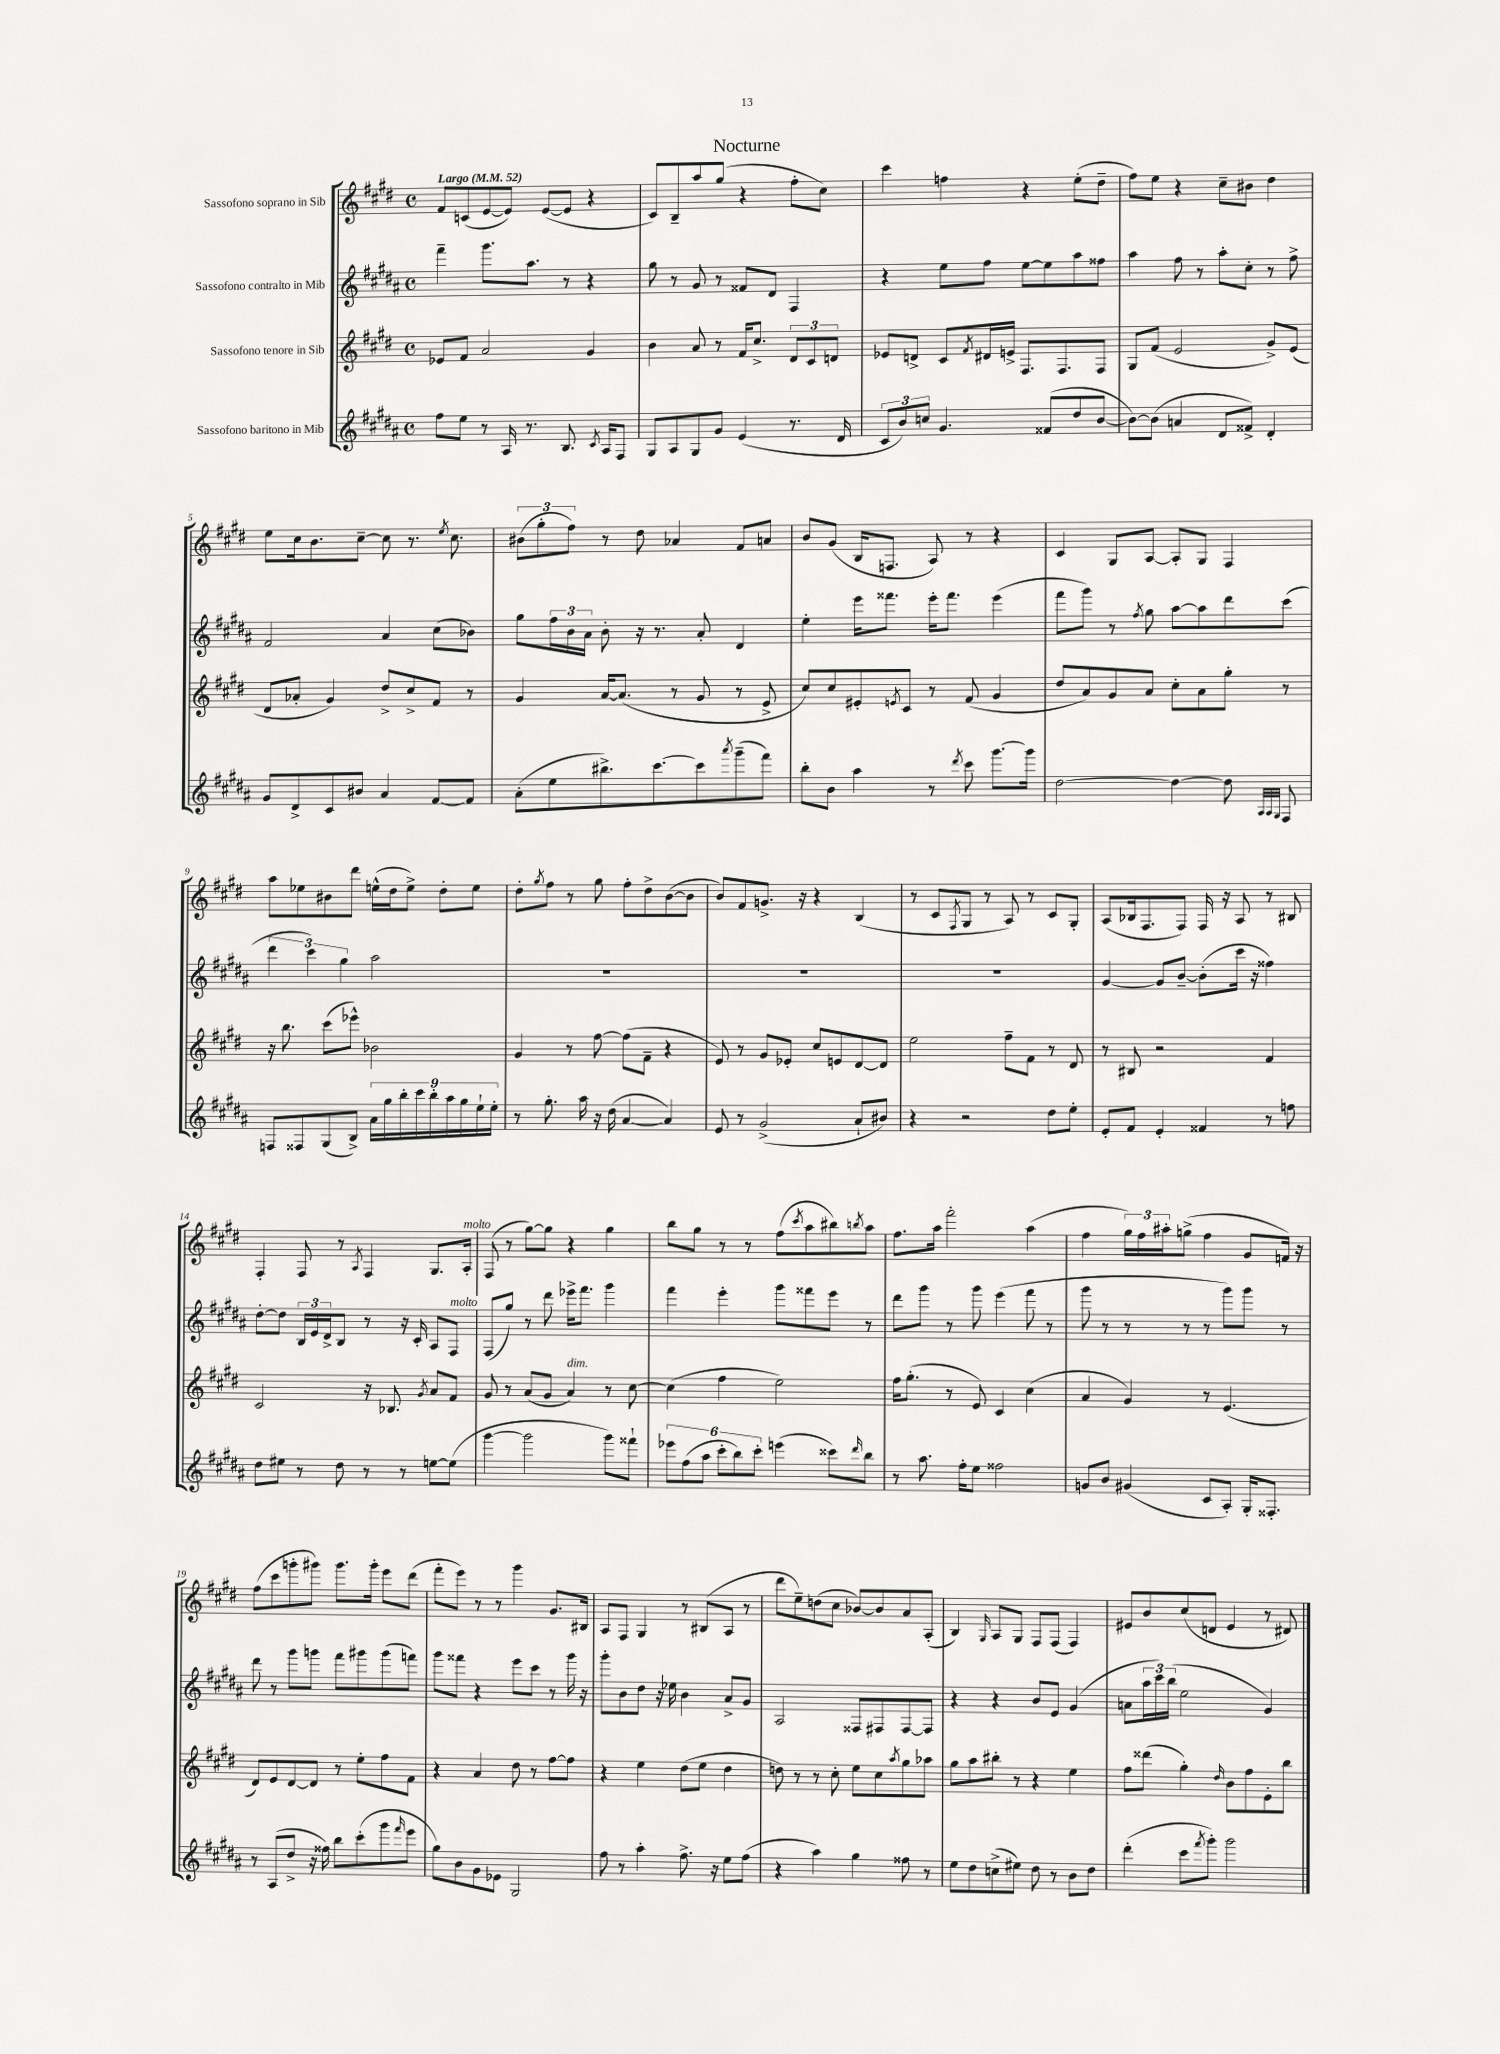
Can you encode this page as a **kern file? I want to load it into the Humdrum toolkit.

**kern	**kern	**kern	**kern
*staff4	*staff3	*staff2	*staff1
*clefG2	*clefG2	*clefG2	*clefG2
*k[f#c#g#d#a#]	*k[f#c#g#d#]	*k[f#c#g#d#a#]	*k[f#c#g#d#]
*M4/4	*M4/4	*M4/4	*M4/4
*met(c)	*met(c)	*met(c)	*met(c)
*MM52	*MM52	*MM52	*MM52
8ff#	8e-	4fff#~	8f#
8ee	8f#	.	(8c
8r	2a	8.ggg#	[8e
16A#	.	.	8e])
8.r	.	8.aa#	.
.	.	.	([8e
8.B	.	8r	8e]
.	4g#	4r	4r
8qc#	.	.	.
16A#	.	.	.
8F#	.	.	.
=	=	=	=
8G#	4b	8gg#	8c#)
8A#	.	8r	8B~
8G#	8a	8g#	8aa
8g#	8r	8r	(8gg#
(4e	16f#	8f##	4r
.	8.cc#^	.	.
.	.	8d#	.
8.r	12d#	4F#	8ff#'
.	12c#	.	.
.	.	.	8cc#)
.	12d	.	.
16d#	.	.	.
=	=	=	=
12c#	8e-	4r	4ccc#
12b)	.	.	.
.	8d^	.	.
12cc	.	.	.
4.g#	8c#	8ee	4ff
.	8qf#	.	.
.	16d#	8ff#	.
.	16e^	.	.
.	8.F#	[8ee	4r
(8f##	.	8ee]	.
.	8.F#	.	.
8dd#	.	8aa#	(8ee'
[8b	8F#	8ff##	8dd#~
=	=	=	=
8b_)	8G#	4aa#	8ff#)
(8b]	(8f#	.	8ee
4a	2e	8ff#	4r
.	.	8r	.
8d#	.	8aa#'	8cc#~
8f##^)	.	8cc#'	8b#
4d#'	8g#^)	8r	4dd#
.	(8e	8ff#^	.
=	=	=	=
8g#	8d#	2f#	8ee
8d#^	8a-'	.	16cc#
.	.	.	8.b
8c#	4g#)	.	.
8b#	.	.	[8cc#~
4a#	8dd#^	4a#	8cc#]
.	8cc#^	.	8.r
[8f#	8f#	(8cc#	.
.	.	.	8qee
.	.	.	8.cc#
8f#]	8r	8b-)	.
=	=	=	=
(8a#'	4g#	8gg#	(12b#
.	.	.	12gg#'
8ee	.	24ff#	.
.	.	24b	12ff#)
.	.	24a#	.
8.bb#^)	[16a	8b'	8r
.	(8.a]	.	.
.	.	16r	8dd#
[8.ccc#	.	8.r	.
.	8r	.	4a-
8ccc#]	8g#	8a#'	.
8qaaa#	.	.	.
(8ggg#~	8r	4d#	8f#
8fff#)	8e^	.	8a
=	=	=	=
8bb'	8cc#)	4ee'	8b
8b	8cc#	.	(8g#
4aa#	8e#'	16eee	16B
.	.	8.fff##	8.F
.	8qe	.	.
.	8c#	.	.
8r	8r	16eee'	8A)
.	.	8.fff##	.
8qddd#	.	.	.
8ccc#	(8f#	.	8r
[8.ggg#	4g#	(4eee	4r
16ggg#]	.	.	.
=	=	=	=
[2dd#	8dd#	8fff#	4c#
.	8a)	8ggg#)	.
.	8g#	8r	8G#
.	.	8qff#	.
.	8a	8gg#	[8A
4dd#_	8cc#'	[8aa#	8A']
.	8a	8aa#]	8G#
8dd#]	8gg#'	8ddd#	4F#
32qqA#	.	.	.
32qqA#	.	.	.
32qqG#	.	.	.
8F#	8r	(8ccc#	.
=	=	=	=
8F	16r	6ddd#	8aa
.	8.bb	.	.
8F##	.	.	8ee-
.	.	6ccc#)	.
(8G#	(8ccc#	.	8b#
.	.	6gg#	.
8B^)	8eee-^^)	.	8ddd#
18a#	2b-	2aa#	(16ee^^
18gg#	.	.	.
.	.	.	16dd#
18bb'	.	.	.
.	.	.	8ee^)
18ccc#	.	.	.
18bb'	.	.	.
.	.	.	8dd#'
18aa#	.	.	.
18gg#	.	.	.
.	.	.	8ee
18ee`	.	.	.
18ee'	.	.	.
=	=	=	=
8r	4g#	1r	8dd#'
.	.	.	8qgg#
8.gg#'	.	.	8ff#
.	8r	.	8r
16aa#	.	.	.
16r	[8ff#	.	8gg#
(16dd#	.	.	.
[4a#	(8ff#]	.	8ff#'
.	8f#~	.	8dd#^
4a#])	4r	.	([8b
.	.	.	8b]
=	=	=	=
8e	8e)	1r	8b)
8r	8r	.	8f#
(2g#^	8g#	.	8.g^
.	8e-'	.	.
.	.	.	16r
.	8cc#	.	4r
.	8e	.	.
8a#`	[8d#	.	(4B
8b#)	8d#]	.	.
=	=	=	=
4r	2ee	1r	8r
.	.	.	8c#
.	.	.	8qF#
2r	.	.	8G#
.	.	.	8r
.	8ff#~	.	8A)
.	8f#	.	8r
8dd#	8r	.	8c#
8ee'	8d#	.	8G#'
=	=	=	=
8e'	8r	[4g#	(8A
8f#	8B#	.	16B-
.	.	.	8.F#
4e'	2r	8g#]	.
.	.	[8b~	8F#)
4f##	.	(8b']	16F#
.	.	.	16r
.	.	16ccc#	8A
.	.	16r	.
8r	4f#	4ff##)	8r
8ff	.	.	8B#
=	=	=	=
8dd#	2c#	[8dd#'	4F#'
8ee#	.	8dd#]	.
8r	.	24B	8F#
.	.	24e	.
.	.	24d#^	.
8dd#	.	8B	8r
.	.	.	8qA
8r	16r	8r	4F#
.	8.B-	.	.
8r	.	16r	.
.	.	16c#'	.
.	8qg#	.	.
[8ee	8a	8A#	8.G#
(8ee]	8f#	8F#	.
.	.	.	16A'
=	=	=	=
[4ggg#	8g#	(8F#	(8F#
.	8r	8gg#)	8r
2ggg#]	(8a	8r	[8gg#)
.	8g#	8ddd#	8gg#]
.	4a)	16eee-^	4r
.	.	8.fff#	.
8ggg#)	8r	4ggg#	4gg#
8fff##`	[8cc#	.	.
=	=	=	=
12eee-	(4cc#]	4fff#	8bb
(12ff#	.	.	.
.	.	.	8gg#
12aa#	.	.	.
12ccc#'	4ff#	4eee'	8r
12bb)	.	.	.
.	.	.	8r
12ccc#'	.	.	.
(4eee	2ee)	8ggg#	(8ff#
.	.	.	8qccc#
.	.	8fff##	8aa
8ccc##)	.	8eee	8bb#)
16qqddd#	.	.	8qbb
8bb	.	8r	8aa
=	=	=	=
8r	16ff#	8ddd#	8.ff#
.	(8.gg#'	.	.
8.aa#	.	8ggg#	.
.	.	.	16aa
.	8r	8r	2fff#'
16ff#'	.	.	.
8ee	8e)	8ggg#	.
2ff##	4c#	(4eee	.
.	(4cc#	8fff#	(4aa
.	.	8r	.
=	=	=	=
8g	4a	8ggg#	4ff#
8b	.	8r	.
(4g#	4g#)	8r	24gg#)
.	.	.	24ff#
.	.	.	24aa#'
.	.	8r	(8gg^
8c#	8r	8r	4ff#
8A#')	(4.e	8ggg#)	.
16G#'	.	8ggg#	8g#
8.F##'	.	.	.
.	.	8r	16f)
.	.	.	16r
=	=	=	=
8r	8d#)	8ddd#	(8ff#
(8A#	8e	8r	8ccc#
8dd#^	[8d#	8ggg#	8ggg'
16r	8d#]	8ggg	8ggg#)
16ff##)	.	.	.
8bb	8r	8fff#	8.ggg#
(8ccc#'	8ee'	8ggg#	.
.	.	.	16ggg#'
8ggg#	8ff#	(8ggg#	8eee
16qqfff#	.	.	.
8eee	8f#	8fff)	(8ddd#
=	=	=	=
8gg#)	4r	8ggg#	8fff#'
8b	.	8fff##	8eee)
8g#	4a	4r	8r
8e-	.	.	8r
2G#	8dd#	8eee	4ggg#
.	8r	8ccc#	.
.	[8ff#	8r	8.g#
.	8ff#]	16ggg#	.
.	.	16r	16B#
=	=	=	=
8ff#	4r	8ggg#'	8A
8r	.	8b	8F#
4aa#'	4ee	8dd#	4G#
.	.	16r	.
.	.	16ee-	.
8.ff#^	(8dd#	4b	8r
.	8ee	.	(8B#
16r	.	.	.
8ee	4dd#	8a#^	8A
(8ff#	.	8g#	8r
=	=	=	=
4r	8dd)	2A#	8ddd#
.	8r	.	8ee~)
4aa#)	8r	.	(8dd
.	8cc#'	.	8cc#
4gg#	8ee	8F##	[8b-)
.	8cc#	8F#	8b-]
.	8qaa	.	.
8ff##	8gg#	[8F#	8a
8r	8aa-	8F#]	(8A'
=	=	=	=
8ee	8gg#	4r	4B)
8dd#	8aa	.	.
.	.	.	16qqG#
(8cc^	8bb#'	4r	8A
8ee#)	8r	.	8G#
8dd#	4r	8b	8F#
8r	.	8e	(8F#
8b	4ee	(4g#	4F#)
8dd#	.	.	.
=	=	=	=
(4ddd#'	8ff#	8a	8e#
.	(8ddd##	24aa#	8b
.	.	24ccc#)	.
.	.	(24bb	.
8ccc#	4gg#')	2ee	(8cc#
8qfff#	.	.	.
8ggg#')	.	.	8d
.	16qqdd#	.	.
2ggg#	8b	.	4e#
.	8ff#	.	.
.	8e'	4g#)	8r
.	8bb	.	8d#)
==	==	==	==
*-	*-	*-	*-
